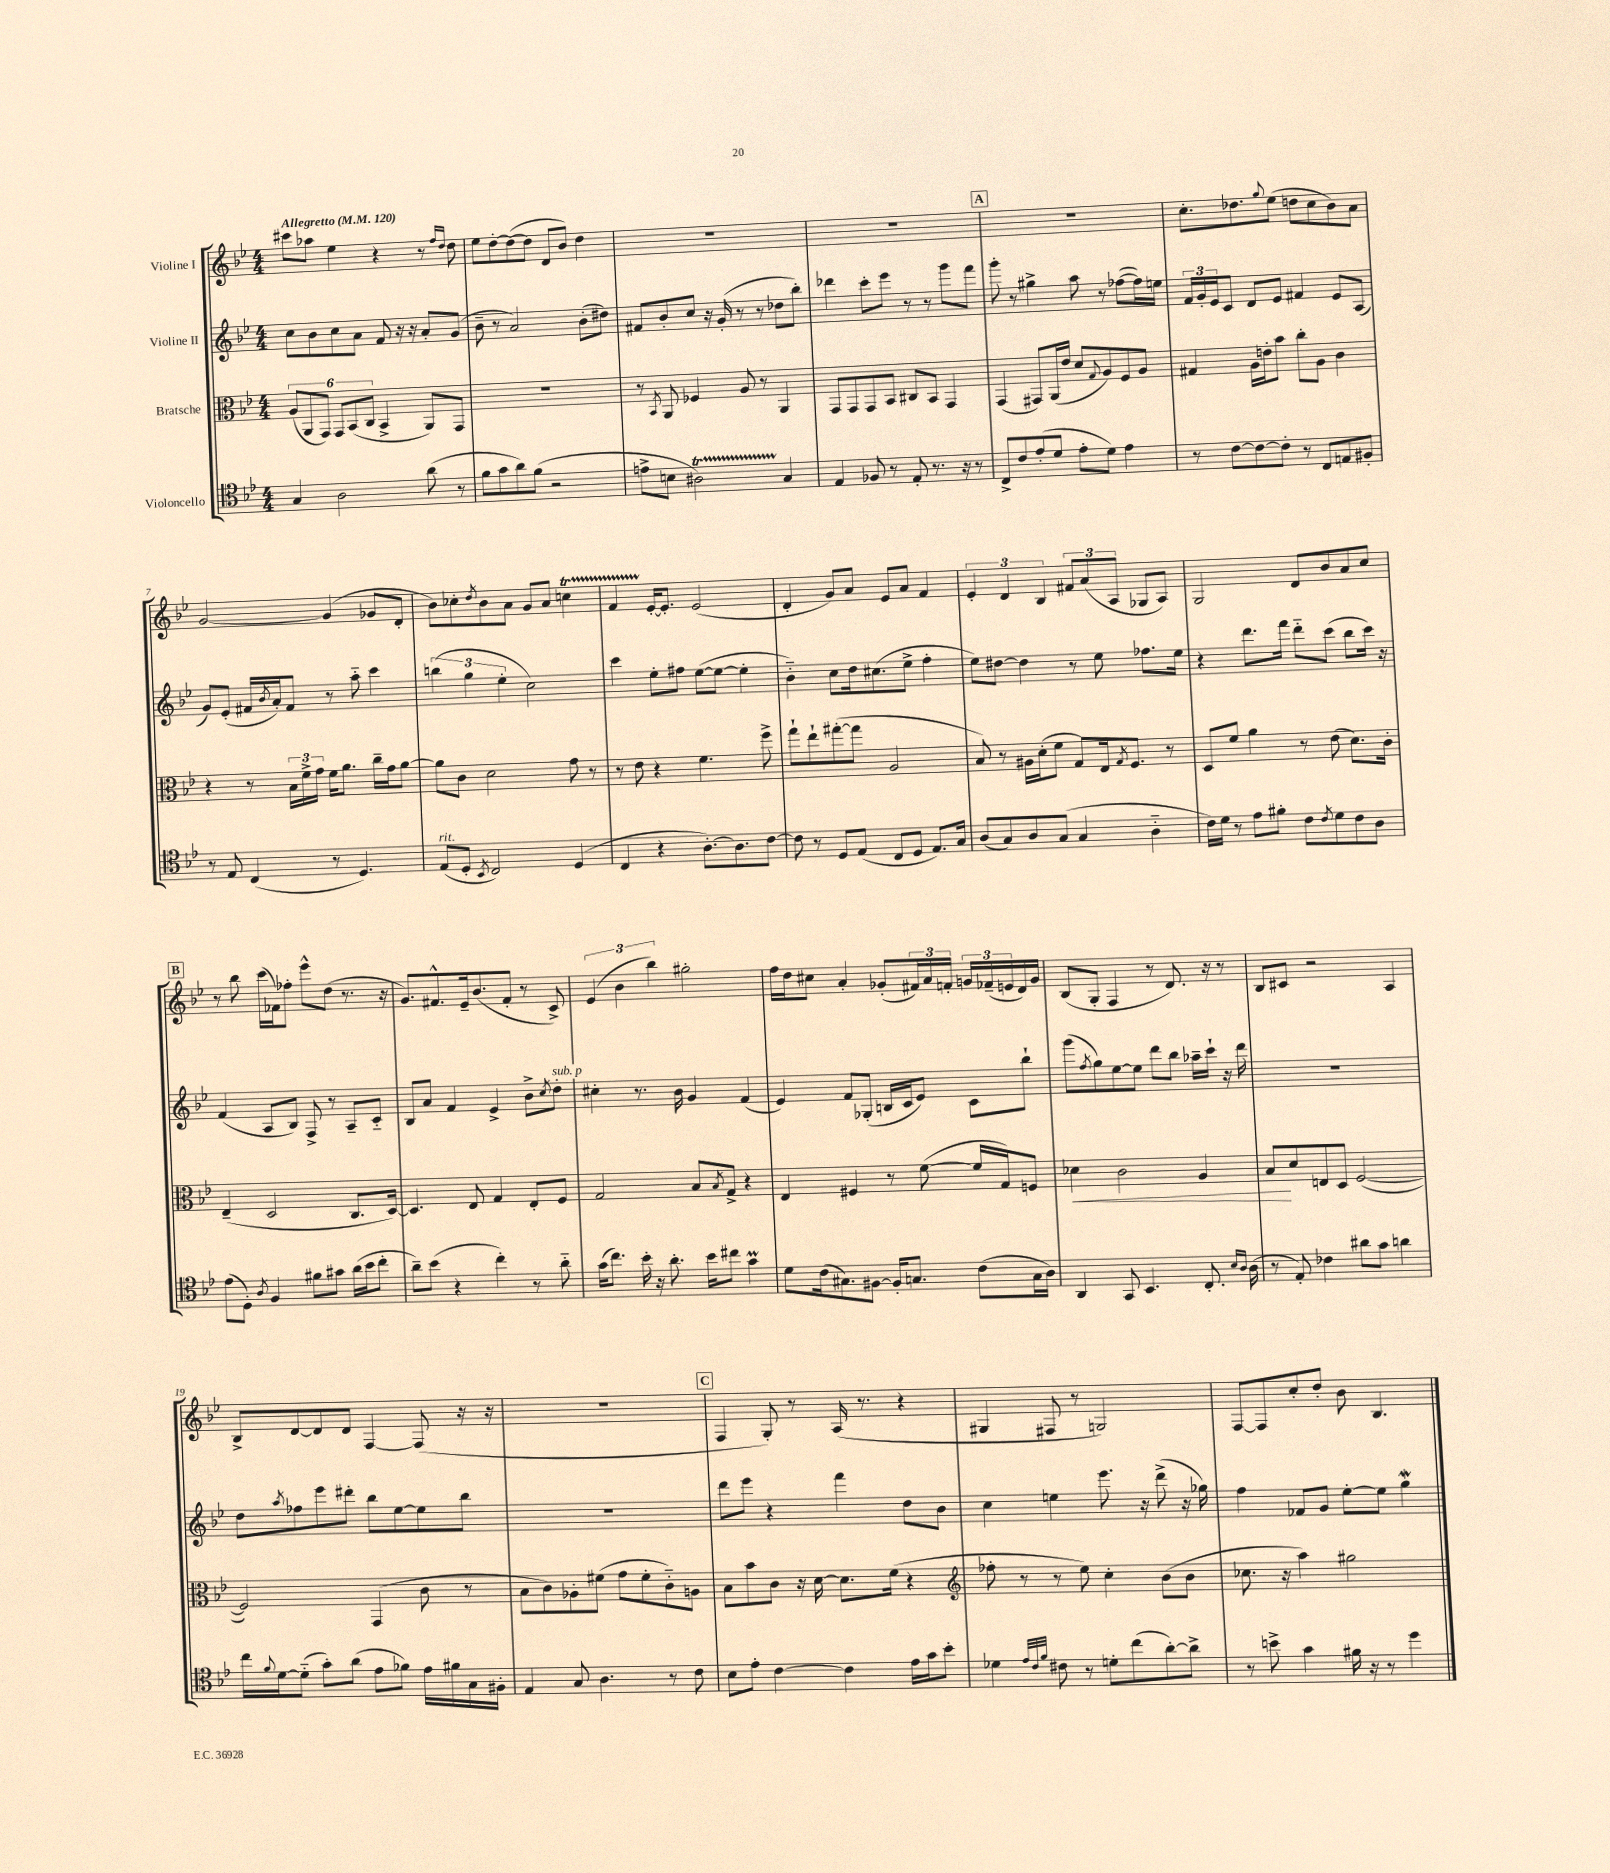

**kern	**kern	**kern	**kern
*staff4	*staff3	*staff2	*staff1
*clefC4	*clefC3	*clefG2	*clefG2
*k[b-e-]	*k[b-e-]	*k[b-e-]	*k[b-e-]
*M4/4	*M4/4	*M4/4	*M4/4
*MM120	*MM120	*MM120	*MM120
4G	(12A	8cc	8ccc#
.	12AA	.	.
.	.	8b-	8aa-
.	12GG)	.	.
2A	12GG	8cc	4ee-
.	(12BB-	.	.
.	.	8a	.
.	12C	.	.
.	4BB-^	8f	4r
.	.	16r	.
.	.	16r	.
(8a	8AA)	8a'	8r
.	.	.	16qqff
.	.	.	16qqdd
8r	8GG	(8g	8dd
=	=	=	=
8f	1r	8b-~	8ee-
8g	.	8r	[8dd'
8a)	.	2a)	(8dd_
(8f	.	.	8dd]
2r	.	.	8d
.	.	.	8b-)
.	.	(8b-'	4dd
.	.	8dd#)	.
=	=	=	=
8e^	8r	8f#	1r
.	8qBB-	.	.
8B	8AA	8b-'	.
2A#)	4F-	8cc	.
.	.	16r	.
.	.	(16g'	.
.	8A	8r	.
.	8r	8r	.
4G	4AA	8dd-	.
.	.	8bb-')	.
=	=	=	=
4E-	8GG	4ddd-	1r
.	8GG	.	.
8F-	8GG	8ccc'	.
8r	8BB-	8eee-	.
8E-'	8C#	8r	.
8.r	8BB-	8r	.
.	4GG	8ggg	.
16r	.	.	.
8r	.	8fff	.
=	=	=	=
8C^	(4GG	8ggg'	1r
8c	.	8r	.
(8e-'	8GG#)	4gg#^	.
8d	(16AA	.	.
.	16e-	.	.
8e-'	8d	8aa	.
.	8qqG	.	.
8d)	8A)	8r	.
4e-	8F	([8ff-	.
.	8A	16ff-])	.
.	.	16ee	.
=	=	=	=
8r	4G#	24f	8.cc'
.	.	24g'	.
.	.	24e-	.
[8c	.	8c	.
.	.	.	8.dd-
8c_	16A	8d	.
.	16e'	.	.
.	.	.	8qqgg
8c']	8b-	8e-	(8ee-
8r	8cc'	4f#	8dd
8C	8A	.	8cc
8E	4c	8e-	8b-)
8F#'	.	(8A	8a
=	=	=	=
8r	4r	8g)	[2g
8E-	.	(8e-'	.
(4C	8r	16f#	.
.	.	8qb-	.
.	.	16a')	.
.	24B-	8f#	.
.	24f^	.	.
.	24g	.	.
8r	16f	8r	(4g]
.	8.a	.	.
4.D)	.	8aa'~	.
.	16cc~	4ccc	8g-
.	16g	.	.
.	[8a	.	8d'
=	=	=	=
(8E-	8a]	(6bb	8b-)
8D'	8c	.	8cc-'
.	.	6gg	.
8qBB-	.	.	8qdd
2C)	2d	.	8b-
.	.	6ee-'	.
.	.	.	8a
.	.	2cc)	8g
.	.	.	8a
(4D	8g	.	4cc
.	8r	.	.
=	=	=	=
4C	8r	4ccc	4f
.	8e-	.	.
4r	4r	8ee-'	[16e-'
.	.	.	8.e-']
.	.	8ff#	.
[8.A')	4.f	([8ee-	(2e-
.	.	8ee-_	.
8.A]	.	.	.
.	.	4ee-']	.
[8c	8ff^	.	.
=	=	=	=
8c]	8gg`	4b-'~)	4d'
8r	8ee-`	.	.
8D	([8gg#'	8cc	8g)
(8E-	8gg#]	16dd	8a
.	.	(8.cc#	.
8C	2A	.	8e-
8D	.	8ee-^	8a
8.E-)	.	4ff'	4f
16G	.	.	.
=	=	=	=
(8A	8B-)	8ee-)	6e-'
8G)	8r	[8dd#	.
.	.	.	6d
8A	16A#	4dd#]	.
.	(16d'	.	.
.	.	.	6B-
(8G	8f	.	.
4G	8G)	8r	12f#
.	.	.	(12a
.	16E-	8ee-	.
.	.	.	12A
.	8qG	.	.
.	8.F	.	.
4A'~	.	8.ff-	8G-
.	8r	.	8A)
.	.	16ee-	.
=	=	=	=
16c)	8D	4r	2G
16d	.	.	.
8r	8f	.	.
8e-	4a	8.ddd	.
8f#'	.	.	.
.	.	16fff	.
8c	8r	8ddd'~	8d
8qc	.	.	.
8d	(8e-	(8ccc	8b-
8c	8.d)	8bb-	8a
8A	.	16ccc)	8cc
.	16c'	16r	.
=	=	=	=
(8e-	(4E-~	(4f	8r
8D')	.	.	8bb-
8qA	.	.	.
4F	2D	8A	(16ccc
.	.	.	16f-)
.	.	8B-)	8ff-'
8f#	.	8F^	8eee-^^
8g#	.	8r	(8dd
(16a	8.C	8A~	8.r
16b-	.	.	.
8cc'	.	8c'~	.
.	[16D)	.	16r
=	=	=	=
8a~)	4.D]	8B-	8.g)
(8b-	.	8a	.
.	.	.	8.f#^^
4r	.	4f	.
.	8E-	.	16e-~
.	.	.	(8.b-
4cc')	4G	4e-^	.
.	.	.	8f#'
8r	8E-'	8b-^	8r
.	.	8qcc	.
8a'~	8F	8dd'	8c^)
=	=	=	=
(16g	2G	4cc#'	(6e-
8.cc)	.	.	.
.	.	.	6b-
16b-'	.	8.r	.
16r	.	.	.
.	.	.	6bb-)
8.a'	.	.	.
.	.	16b-	.
.	8B-	4g	2gg#'
16b-	.	.	.
.	8qB-	.	.
8cc#	8G^	.	.
4g	4r	(4f	.
=	=	=	=
8d	4E-	4e-)	16ff
.	.	.	16dd
(16c	.	.	8cc#
8.G#)	.	.	.
.	4F#	8f	4a'
[8F#	.	(8G-'	.
16F#']	8r	16B	(8g-'
8.G	.	16c	.
.	([8f	8e-)	24f#)
.	.	.	24a
.	.	.	24f'
(8c	16f]	8c	24g
.	.	.	(24f-~
.	16G)	.	.
.	.	.	24e
16G	8F	8bb-`	16d)
16A)	.	.	16g
=	=	=	=
4AA	4d-	(8ggg	(8B-
.	.	8qff	.
.	.	8gg)	8G'
8GG	2c	[8ee-	4F
4.BB-	.	8ee-]	.
.	.	8ddd	8r
.	.	8bb-	8.d)
8.C'	4A	16aa-~	.
.	.	16ccc`	16r
.	.	16r	8r
16qqB-	.	.	.
16qqA	.	.	.
(16A	.	16ddd	.
=	=	=	=
8r	8B-	1r	8B-
8E-')	8d	.	8c#
4c-	8E	.	2r
.	8D	.	.
8a#	([2F	.	.
8g	.	.	.
4a	.	.	4A
=	=	=	=
16cc	2F])	8dd	8B-^
8qqf	.	.	.
[16d	.	.	.
.	.	8qaa	.
(8d'~]	.	8ff-	[8d
8g')	.	8eee-	8d]
(8a	.	8ddd#'	8d
8e-	(4GG	8bb-	[4F
8f-)	.	[8ee-	.
16e-	8c	8ee-]	(8F]
16f#	.	.	.
16G	8r	8bb-	16r
16F#'	.	.	16r
=	=	=	=
4E-	8B-	1r	1r
.	8c)	.	.
8G	8A-'	.	.
4.A	(8f#	.	.
.	8g	.	.
.	8f#'	.	.
8r	8c'~)	.	.
8c	8A	.	.
=	=	=	=
8B-	8B-	8ddd	4F
8e-'	8b-	8eee-	.
[4c	8c	4r	8G')
.	16r	.	8r
.	[16d	.	.
4c]	8.d]	4fff	(16A
.	.	.	8.r
.	(16f	.	.
16e-	4r	8dd	4r
16g	.	.	.
8b-'	.	8b-	.
=	=	=	=
*	*clefG2	*	*
4d-	8ff-'	4cc	4G#
.	8r	.	.
32qqe-	.	.	.
32qqc	.	.	.
32qqf	.	.	.
8c#	8r	4ee	8F#
8r	8ee-)	.	8r
8d'	4cc'	8.eee-	2G)
(8cc	.	.	.
.	.	16r	.
[8a')	(8b-	(8ddd^	.
8a^]	8b-	16r	.
.	.	16gg-)	.
=	=	=	=
8r	8.cc-	4ff	[8F
8b^	.	.	8F]
.	16r	.	.
4g	4aa)	8f-	8cc'
.	.	8g	8dd'
16f#	2gg#	[8ee-'	8b-
16r	.	.	.
8r	.	8ee-]	4.B-
4dd	.	4gg	.
==	==	==	==
*-	*-	*-	*-
